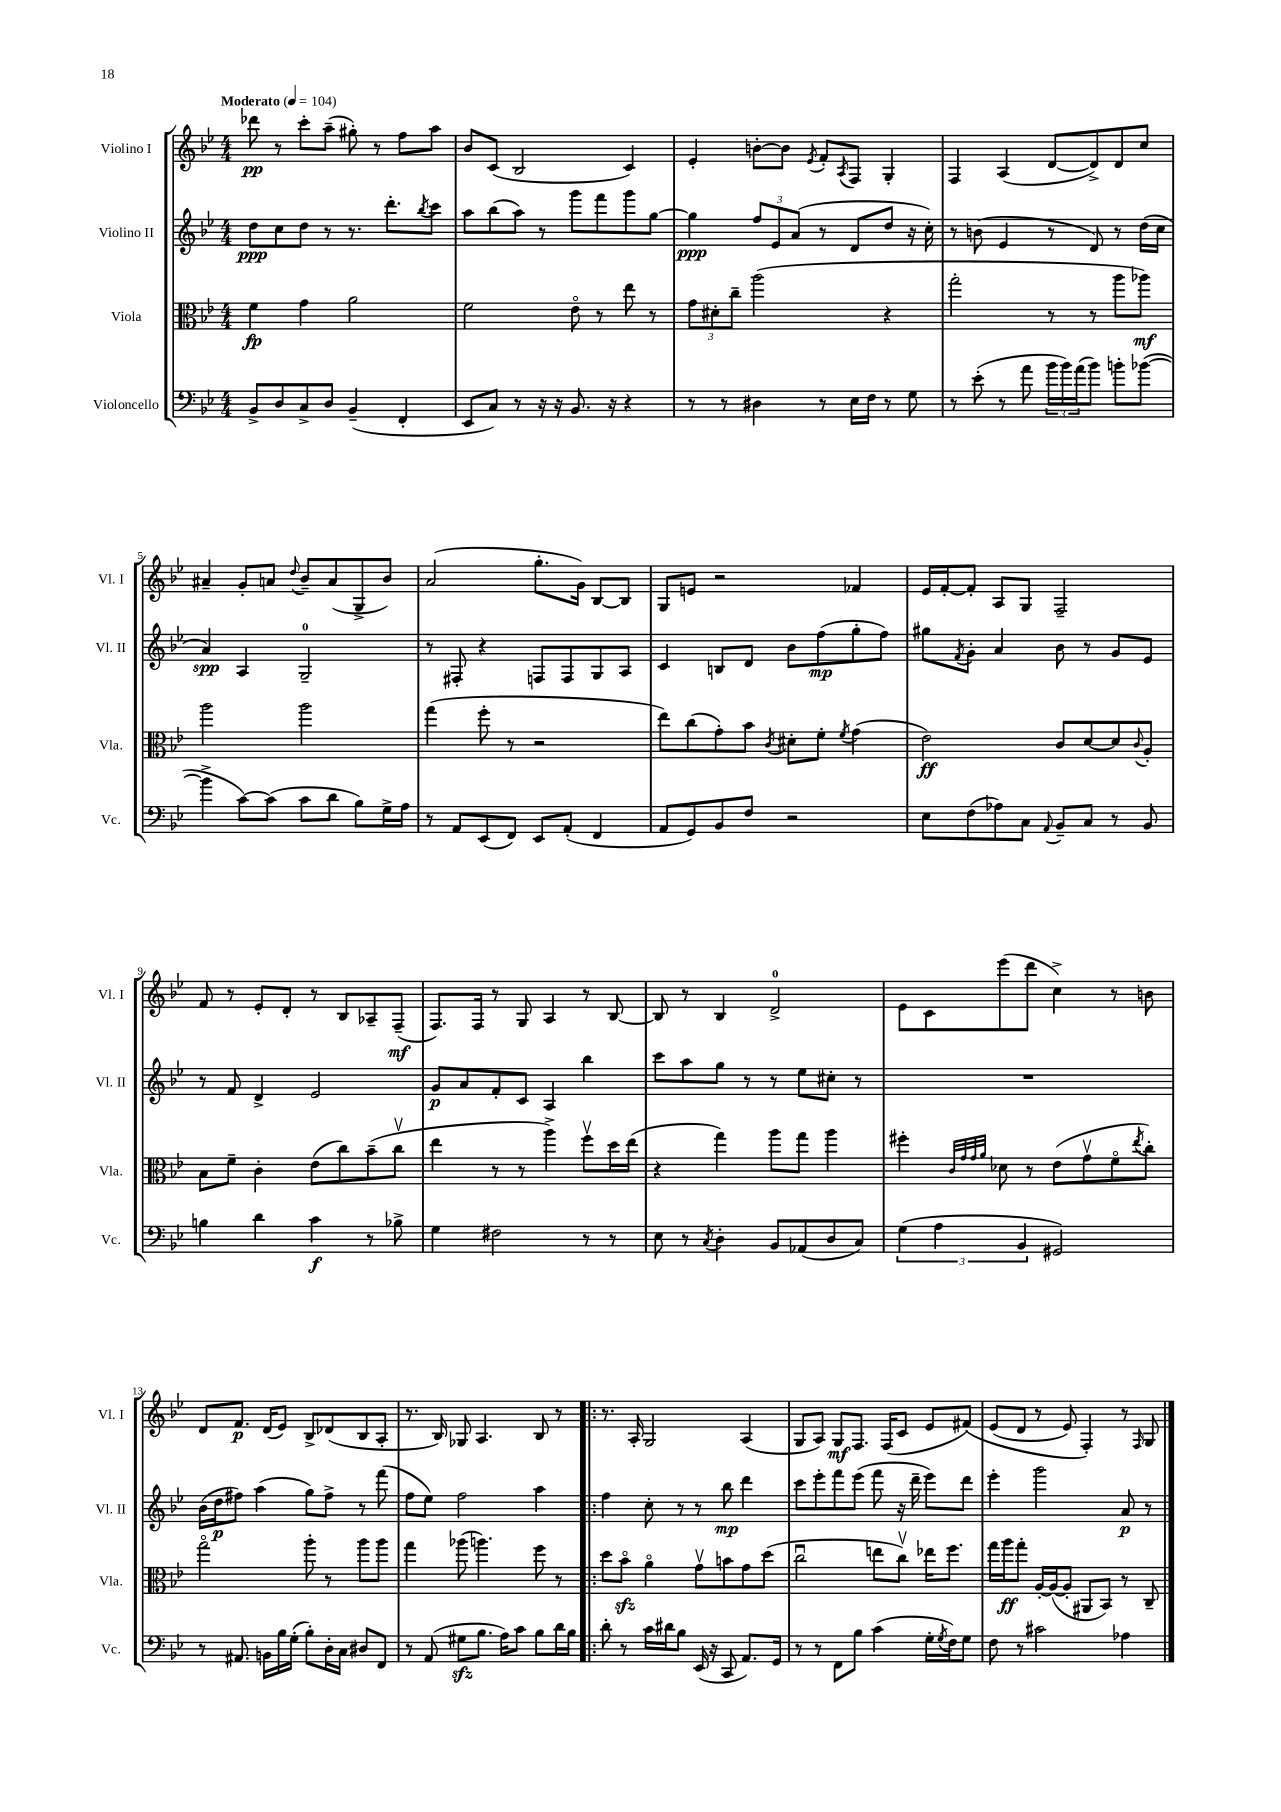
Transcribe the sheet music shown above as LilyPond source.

<<
\new StaffGroup <<
\new Staff = "s0" \with { instrumentName = "Violino I" shortInstrumentName = "Vl. I" } {
    \clef treble \key bes \major \numericTimeSignature \time 4/4 \tempo "Moderato" 4 = 104
    des'''8\pp r8 c'''8-. a''8--( gis''8-.) r8 f''8 a''8 |
    bes'8 c'8( bes2 c'4) |
    ees'4-. b'8~-. b'8 \acciaccatura { ees'8 } f'8-. \acciaccatura { a8 } f8 g4-. |
    f4 a4( d'8~ d'8->) d'8 c''8 |
    ais'4-- g'8-. a'8 \appoggiatura { d''8 } bes'8-- a'8( g8-> bes'8) |
    a'2( g''8.-. g'16) bes8~ bes8 |
    g8 e'8 r2 fes'4 |
    ees'16 f'16~-. f'8-. a8 g8 f2-- |
    f'8 r8 ees'8-. d'8-. r8 bes8 aes8-- f8--\mf( |
    f8.) f16 r8 g8 a4 r8 bes8~ |
    bes8 r8 bes4 d'2-0-> |
    ees'8 c'8 ees'''8( d'''8 c''4->) r8 b'8 |
    d'8 f'8.\p d'16( ees'8) bes8-> des'8( bes8 a8-. |
    r8. bes16) ges8 a4. bes8 r8 |
    \bar ".|:" r8. a16-. g2 a4( |
    g8 a8) g8\mf f8. f16( c'8 ees'8 fis'8)\( |
    ees'8( d'8 r8 ees'8) f4-.\) r8 \grace { f16 } g8 \bar "|." |
}
\new Staff = "s1" \with { instrumentName = "Violino II" shortInstrumentName = "Vl. II" } {
    \clef treble \key bes \major \numericTimeSignature \time 4/4
    d''8\ppp c''8 d''8 r8 r8. d'''8.-. \acciaccatura { bes''8 } c'''8 |
    a''8 bes''8( a''8) r8 g'''8 f'''8 g'''8 g''8~ |
    g''4\ppp \tuplet 3/2 { f''8 ees'8 a'8( } r8 d'8 d''8 r16 c''16-.) |
    r8 b'8( ees'4 r8 d'8) r8 d''16( c''16 |
    a'4\spp) a4 g2-0-- |
    r8 fis8-. r4 f8 f8 g8 a8 |
    c'4 b8 d'8 bes'8 f''8\mp( g''8-. f''8) |
    gis''8 \acciaccatura { f'8 } g'8-. a'4 bes'8 r8 g'8 ees'8 |
    r8 f'8 d'4-> ees'2 |
    g'8\p a'8 f'8-. c'8 a4 bes''4 |
    c'''8 a''8 g''8 r8 r8 ees''8 cis''8-. r8 |
    R1 |
    bes'16( d''16\p fis''8) a''4( g''8) fis''8-> r8 f'''8( |
    f''8 ees''8) f''2 a''4 |
    \bar ".|:" f''4 c''8-. r8 r8 bes''8\mp d'''4 |
    c'''8 ees'''8-. f'''8 ees'''8( f'''8 r16 d'''16-- ees'''8) d'''8 |
    ees'''4-. g'''2 a'8\p r8 \bar "|." |
}
\new Staff = "s2" \with { instrumentName = "Viola" shortInstrumentName = "Vla." } {
    \clef alto \key bes \major \numericTimeSignature \time 4/4
    f'4\fp g'4 a'2 |
    f'2 ees'8\flageolet r8 ees''8 r8 |
    \tuplet 3/2 { g'8 dis'8-. c''8-- } a''2( r4 |
    g''2-. r8 r8 a''8 aes''8\mf) |
    a''2 a''2 |
    g''4( f''8-. r8 r2 |
    ees''8) c''8( g'8-.) bes'8 \acciaccatura { c'8 } dis'8-. f'8-. \acciaccatura { f'8 } g'4( |
    ees'2\ff) c'8 d'8~ d'8 \appoggiatura { c'8 } a8-. |
    bes8 f'8-- c'4-. ees'8( c''8) bes'8--( c''8\upbow |
    ees''4 r8 r8 a''4->) f''8\upbow d''16 ees''16( |
    r4 g''4) a''8 g''8 a''4 |
    fis''4-. \grace { c'32 g'32 g'32 a'32 } des'8 r8 ees'8( g'8\upbow f'8\flageolet \acciaccatura { ees''8 } c''8-.) |
    g''2\flageolet a''8-. r8 a''8 a''8 |
    g''4 aes''8( a''4.) f''8 r8 |
    \bar ".|:" d''8 bes'8\flageolet\sfz a'4\flageolet g'8\upbow b'8 g'8 d''8( |
    c''2\downbow e''8 c''8\upbow) ees''16 f''8. |
    g''16 a''16\ff g''8-. a16~-. a16~( a8-. ais,8 bes,8) r8 c8-- \bar "|." |
}
\new Staff = "s3" \with { instrumentName = "Violoncello" shortInstrumentName = "Vc." } {
    \clef bass \key bes \major \numericTimeSignature \time 4/4
    bes,8-> d8 c8-> d8 bes,4--( f,4-. |
    ees,8 c8) r8 r16 r16 bes,8. r16 r4 |
    r8 r8 dis4 r8 ees16 f16 r8 g8 |
    r8 ees'8-.( r8 a'8 \tuplet 3/2 { bes'16 bes'16) a'16( } bes'8) b'8-. bes'8~( |
    bes'4-> c'8~) c'8( c'8 d'8 bes8) g16-> a16 |
    r8 a,8 ees,8( f,8) ees,8 a,8-.( f,4 |
    a,8 g,8) bes,8 f8 r2 |
    ees8 f8( aes8) c8 \appoggiatura { a,8 } bes,8-- c8 r8 bes,8 |
    b4 d'4 c'4\f r8 bes8-> |
    g4 fis2 r8 r8 |
    ees8 r8 \acciaccatura { c8 } d4-. bes,8 aes,8( d8 c8) |
    \tuplet 3/2 { g4( a4 bes,4 } gis,2) |
    r8 ais,8. b,16 bes16 g16-.( bes8-.) d16-. c16 dis8 f,8 |
    r8 a,8( gis8\sfz bes8. a16) c'8 bes8 d'16 bes16 |
    \bar ".|:" d'8-. r8 c'16 dis'16 bes8 ees,16( r16 c,8 a,8.) g,16 |
    r8 r8 f,8 bes8 c'4( g16-. \acciaccatura { g8 } f16) g8 |
    f8 r8 cis'2 aes4 \bar "|." |
}
>>
>>
